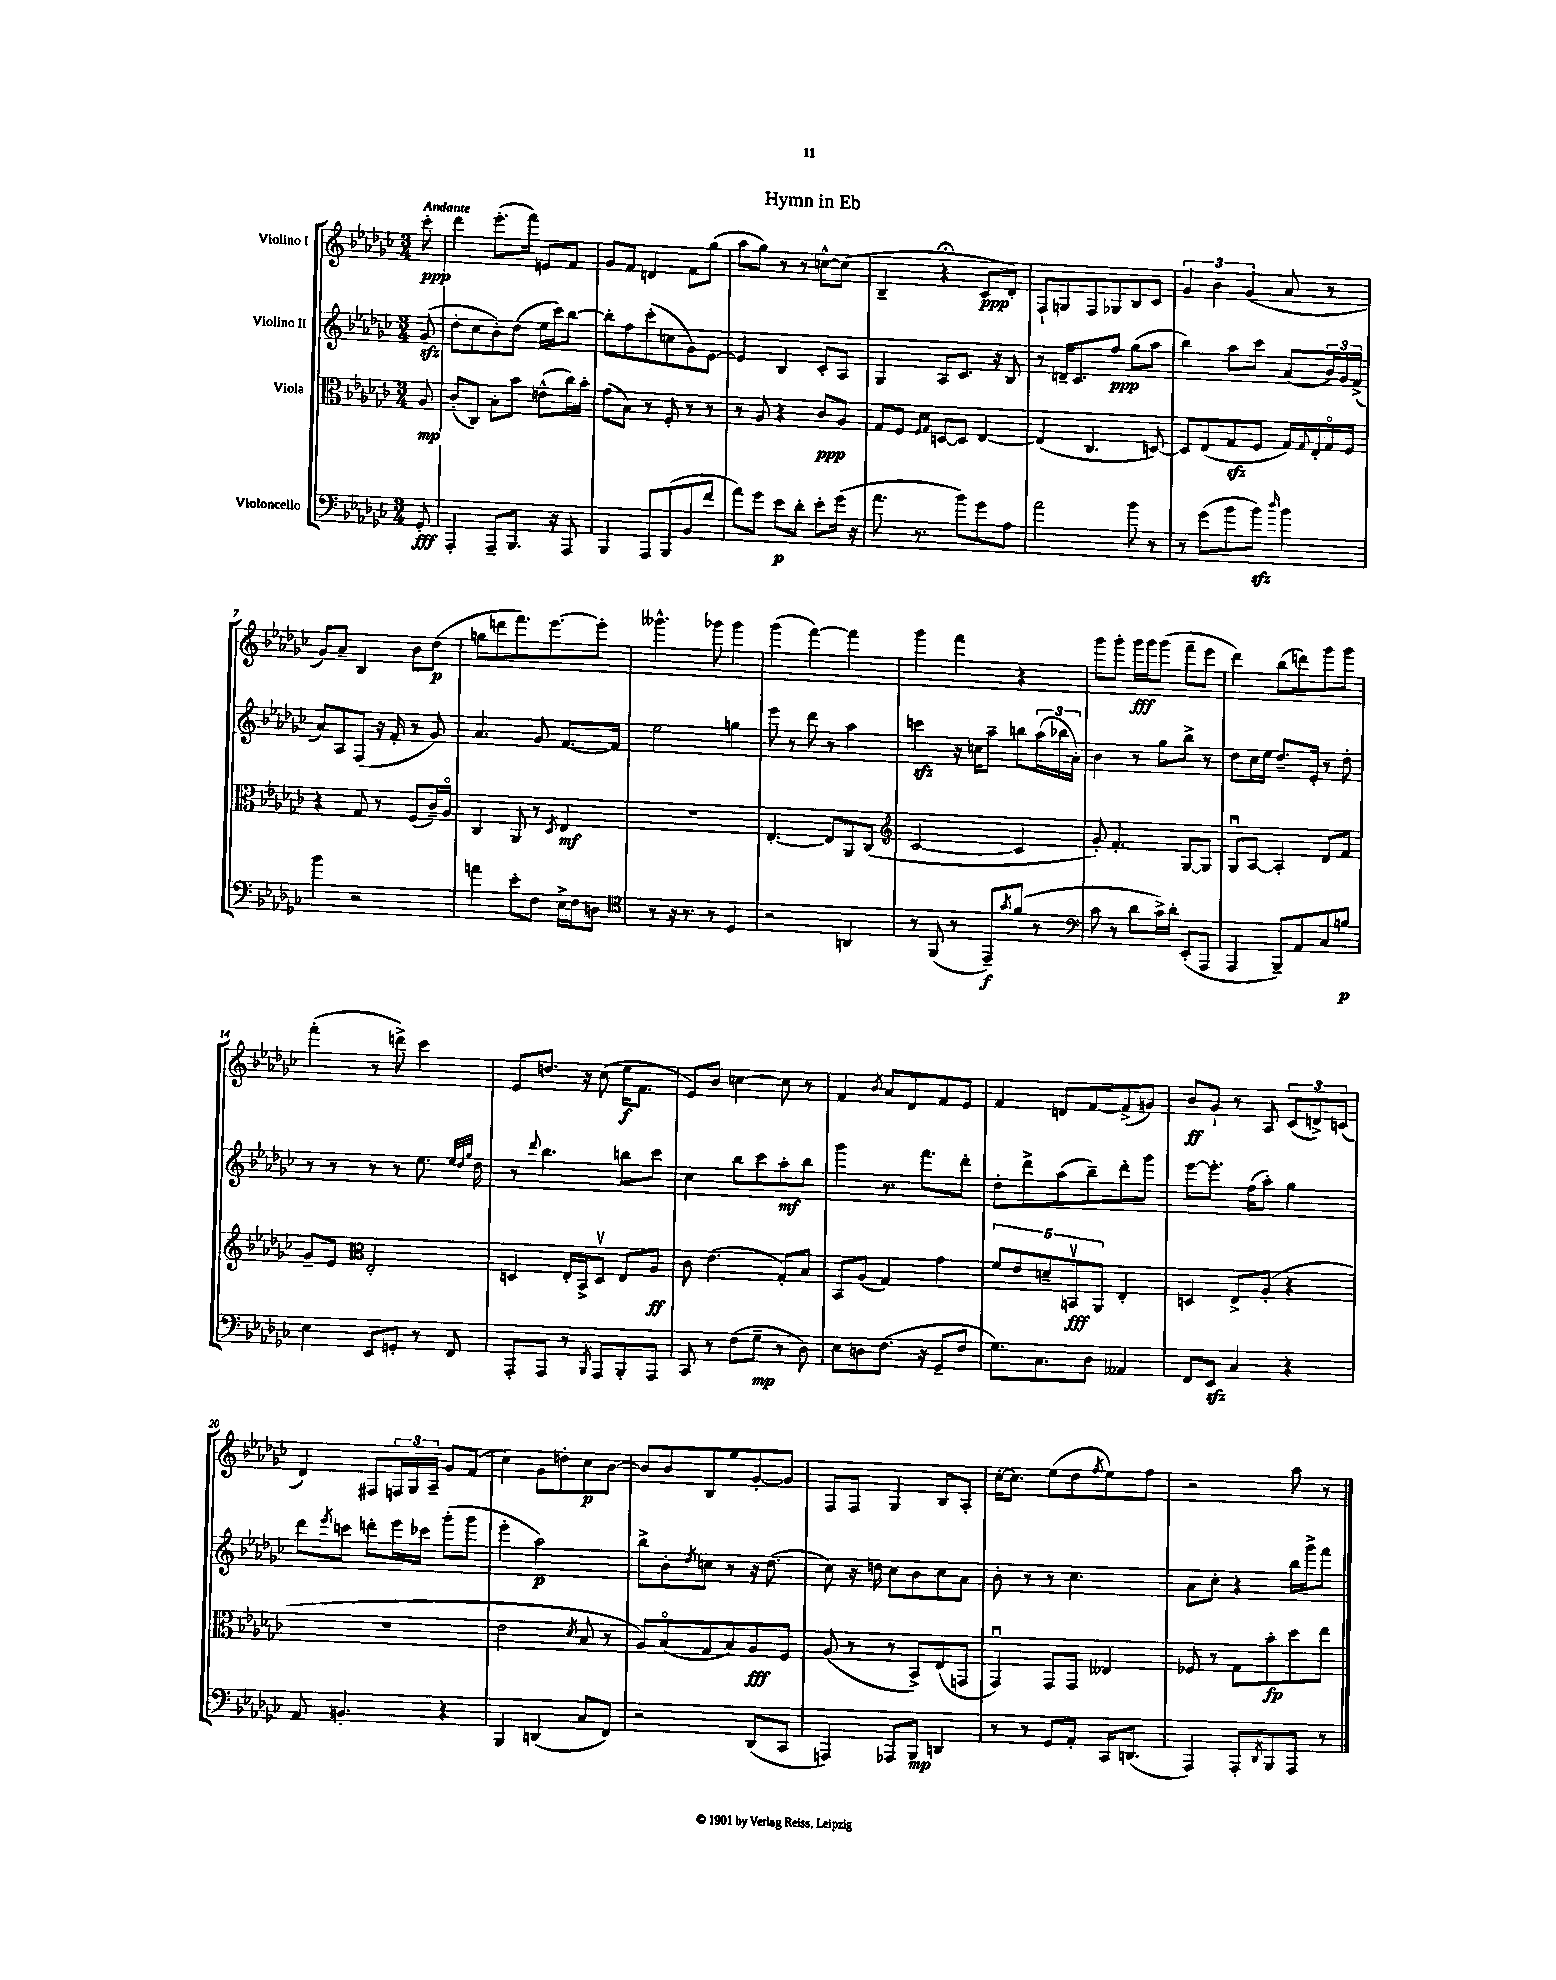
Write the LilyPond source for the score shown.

\header { title = "Hymn in Eb" }
<<
\new StaffGroup <<
\new Staff = "s0" \with { instrumentName = "Violino I" } {
    \clef treble \key ges \major \numericTimeSignature \time 3/4 \partial 8 \tempo "Andante"
    ces'''8-.\ppp |
    des'''4 ees'''8.-.( f'''16) e'8 f'8 |
    ges'8 f'8 d'4 f'8 ges''8( |
    aes''8 ges''8) r8 r8 c''8~-^ c''8( |
    bes4-- r4\fermata ces'8\ppp des'8-.) |
    f8-! g8 f8 ges8 bes8 ces'8 |
    \tuplet 3/2 { ges'4 bes'4 ges'4( } aes'8 r8 |
    ges'8) aes'8-- bes4 bes'8 des''8\p( |
    g''8 d'''8 f'''8.) ees'''8.~ ees'''8-. |
    geses'''4.-^ ges'''8 ges'''4 |
    ges'''4( f'''4~) f'''4 |
    ges'''4 f'''4 r4 |
    ges'''8 ges'''8-. ges'''16\fff ges'''16 ges'''8( f'''8-- ees'''8 |
    des'''4) bes''8( d'''8) ges'''8 ges'''8 |
    f'''4-.( r8 d'''8->) ces'''4 |
    ees'8 d''8. r16 ces''8( ees''16\f f'8. |
    ees'8) bes'8 c''4~ c''8 r8 |
    f'4 \acciaccatura { bes'8 } aes'8 des'8 f'8 ees'8 |
    f'4 d'8 f'8~ f'8->( g'8) |
    bes'8\ff ges'8-! r8 aes8 \tuplet 3/2 { ces'8( d'8->) c'8( } |
    des'4) fis8 \tuplet 3/2 { f16 ges16 aes16-- } ges'8 f'8( |
    ces''4) ges'8 d''8-. ces''8\p bes'8~ |
    bes'8 bes'8 bes8 ges''8 ges'8~-. ges'8 |
    f8 f8 ges4 bes8 aes8-. |
    ces''16~-. ces''8. ees''8( des''8 \acciaccatura { f''8 } ees''8) f''8 |
    r2 aes''8 r8 \bar "|." |
}
\new Staff = "s1" \with { instrumentName = "Violino II" } {
    \clef treble \key ges \major \numericTimeSignature \time 3/4 \partial 8
    ges'8\sfz( |
    des''8-. ces''8 bes'8-.) des''8( ees''16 ces'''16) bes''8~ |
    bes''8-. f''8 ces'''8-.( c''8 ges'8) ees'8~ |
    ees'4 bes4 ces'8-. aes8 |
    ges4 aes8 ces'8. r16 bes8 |
    r8 d'16-- ces'8. f''8\ppp ges''8( aes''8 |
    bes''4) aes''8 ces'''8 aes'8( \tuplet 3/2 { bes'16) ges'16 f'16->( } |
    aes'8) aes8 f8( r16 f'16-. r8 ges'8) |
    aes'4. ges'8 f'8.~ f'16 |
    ees''2 g''4 |
    ees'''8 r8 des'''8 r8 aes''4 |
    c'''4\sfz r16 c''16 aes''8-- b''8 \tuplet 3/2 { aes''16( bes''16 aes'16-.) } |
    bes'4 r8 ges''8 bes''8-> r8 |
    des''8 ces''16 ees''16 des''8.-- ees'16-. r8 des''8-. |
    r8 r8 r8 r8 ees''8. \grace { ees''32 des''32 ges''32 } des''16 |
    r8 \appoggiatura { des'''8 } bes''4. b''8 ces'''8 |
    ces''4 bes''8 ces'''8 aes''8-.\mf bes''8 |
    ges'''4 r8. f'''8. des'''8-. |
    des''8-. des'''8-> aes''8( bes''8--) des'''8-. ges'''8 |
    ees'''8~ ees'''8.-. f''16( aes''8-.) ges''4 |
    des'''8 \acciaccatura { ees'''8 } c'''8 d'''8-. ees'''16 ces'''16 ges'''8-.( ges'''8 |
    ees'''4-. aes''2\p) |
    bes''8-> bes'8-. \acciaccatura { des''8 } c''8 r8 r16 des''8.( |
    ces''8) r16 d''16 ces''8 bes'8 ces''8 aes'8 |
    bes'8-. r8 r8 ces''4. |
    aes'8 ces''8-. r4 bes''16 ges'''16-> f'''8 \bar "|." |
}
\new Staff = "s2" \with { instrumentName = "Viola" } {
    \clef alto \key ges \major \numericTimeSignature \time 3/4 \partial 8
    aes8\mp |
    ces'8-.( ces8) bes8-. bes'8 e'8-^( ces''16) bes'16-. |
    ges'8( bes8) r8 f8-. r8 r8 |
    r8 aes8 r4 ces'8\ppp aes8 |
    ges8 f8 \grace { f16 ges16 } d8~ d8 ees4~ |
    ees4( ces4. d8~) |
    d8 ees8( ges8\sfz f8 ges16) \appoggiatura { ges8 } ees16-. ges16\flageolet f16 |
    r4 ges8 r8 f8( ces'16--) aes16\flageolet |
    ces4 aes,8 r8 \acciaccatura { des8 } ees4\mf |
    R2. |
    ees4.~-. ees8 aes,8 ces8( |
    \clef treble ces'2~ ces'4 |
    ges'8-.) f'4.-. ges8~ ges8 |
    ges8\downbow aes8~ aes4-. des'8 f'8 |
    ges'8-- ees'8 \clef alto ees2-. |
    d4 ees16-. bes,16-> d8\upbow ees8 aes8\ff |
    ces'8 ees'4.( ges8-.) bes8 |
    bes,8 aes8( ges4) ges'4 |
    \tuplet 5/4 { f'8 ees'8 d'8-- b,8\upbow\fff aes,8 } ees4-. |
    d4 ees8-> aes8-.( r4 |
    R2. |
    ees'2 \acciaccatura { des'8 } bes8 r8 |
    aes8) bes8\flageolet( ges8 bes8) aes8\fff f8 |
    aes8( r8 r8 bes,8->) ees8( g,8 |
    ges,4\downbow) ges,8 ges,8 eeses4 |
    fes8 r8 ges8 bes'8-.\fp des''8 ees''8 \bar "|." |
}
\new Staff = "s3" \with { instrumentName = "Violoncello" } {
    \clef bass \key ges \major \numericTimeSignature \time 3/4 \partial 8
    ges,8-.\fff |
    aes,,4-. aes,,8-- bes,,8. r16 aes,,8 |
    bes,,4 aes,,8 bes,,8( bes,8 f'8 |
    aes'8) ges'8 ees'8\p des'8-. ees'8-. ges'16( r16 |
    aes'8. r8. bes'8) ges'8 aes8 |
    aes'2 bes'8 r8 |
    r8 ges'8( bes'8 bes'8\sfz) \grace { des''16 } bes'4 |
    bes'4 r2 |
    a'4 ees'8-. f8 ees16-> f16 d8 |
    \clef tenor r8 r16 r8. r8 des4 |
    r2 a,4 |
    r8 f,8( r8 ees,8--\f) \acciaccatura { ges'8 } f'8( r8 |
    \clef bass ces'8 r8 des'8 ces'16->) des'16-. ees,8-.( aes,,8 |
    aes,,4 bes,,8--) aes,8 ces8 b8\p |
    ees4 ees,8 g,8-. r8 f,8 |
    aes,,8-. aes,,8 r8 \acciaccatura { bes,,8 } aes,,8 bes,,8-. aes,,8 |
    ces,8 r8 f8( ges8--\mp r8 des8) |
    ees8 d8 f8.( r16 ges,8-- f8 |
    ges8.) ces8. des8 aeses,4 |
    f,8 ees,8\sfz ces4 r4 |
    aes,8 b,4.-. r4 |
    bes,,4 d,4( ces8 f,8) |
    r2 des,8( ces,8 |
    a,,4) aes,,8 bes,,8\mp d,4 |
    r8 r8 ges,8 aes,8-. ces,16 d,8.( |
    aes,,4) aes,,8-. \acciaccatura { des,8 } bes,,8 aes,,8 r8 \bar "|." |
}
>>
>>
